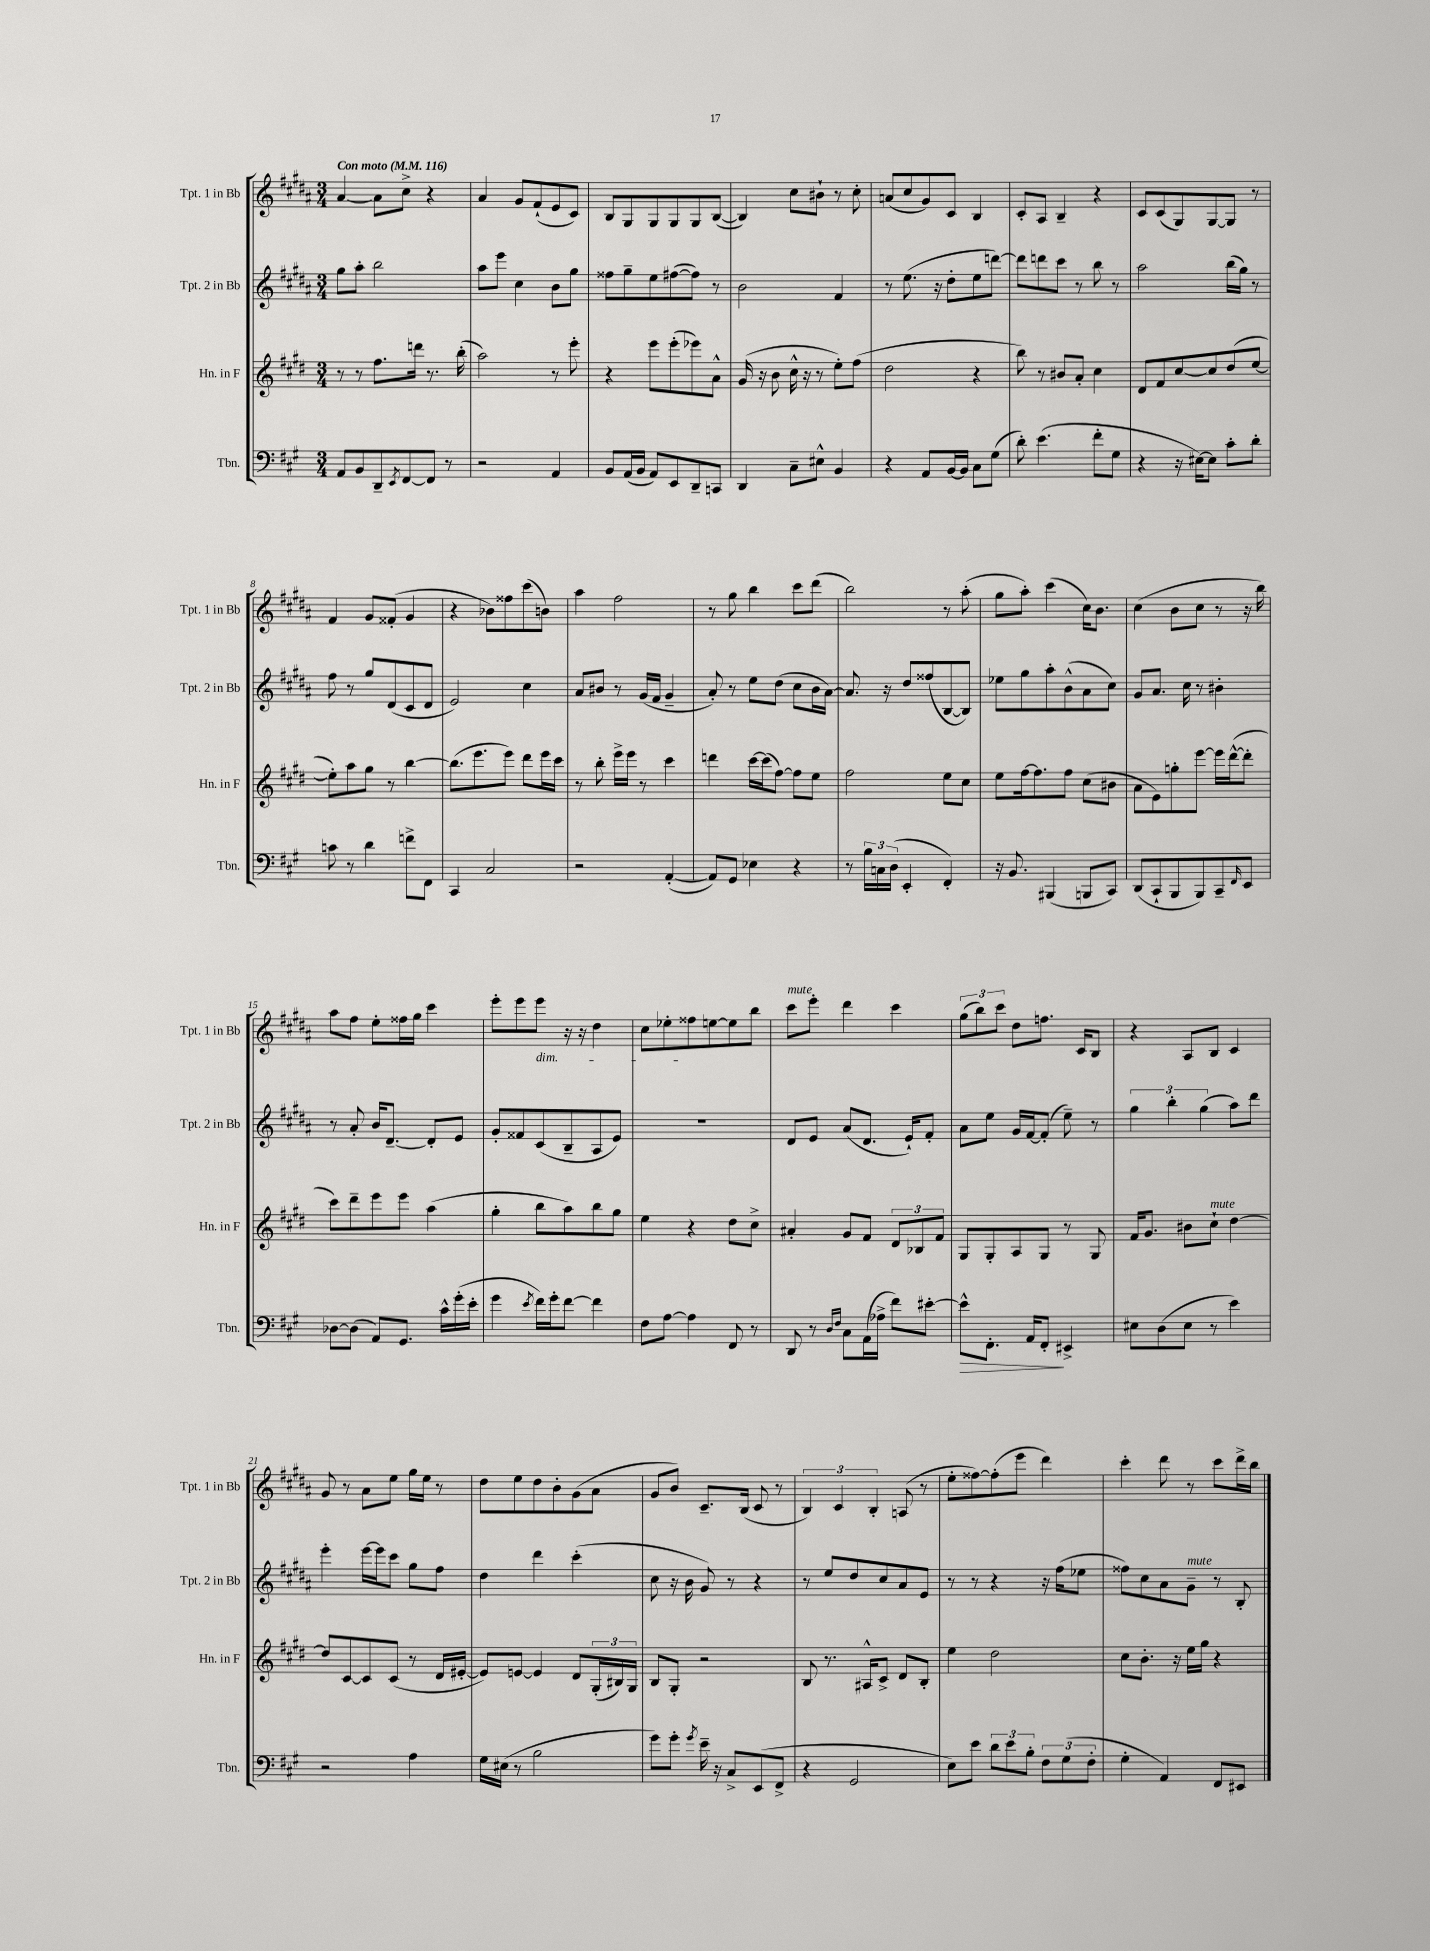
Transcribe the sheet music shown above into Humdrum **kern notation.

**kern	**kern	**kern	**kern
*staff4	*staff3	*staff2	*staff1
*clefF4	*clefG2	*clefG2	*clefG2
*k[f#c#g#]	*k[f#c#g#d#]	*k[f#c#g#d#a#]	*k[f#c#g#d#a#]
*M3/4	*M3/4	*M3/4	*M3/4
*MM116	*MM116	*MM116	*MM116
8AA	8r	8gg#	[4a#
8BB	8r	8aa#'	.
8DD~	8.ff#	2bb	8a#]
8qEE	.	.	.
[8FF#	.	.	8cc#^
.	16ddd	.	.
8FF#]	8.r	.	4r
8r	.	.	.
.	(16bb'	.	.
=	=	=	=
2r	2aa)	8aa#	4a#
.	.	8eee	.
.	.	4cc#	8g#
.	.	.	(8f#`
4AA	8r	8b	8e
.	8eee'	8gg#	8c#)
=	=	=	=
8BB	4r	8ff##	8B
(16AA	.	8gg#~	8G#
16BB	.	.	.
8AA)	8eee	8ee	8G#
8EE	(8eee'	([8ff#	8G#
8DD~	8eee-)	8ff#])	8G#
8CC	8a^^	8r	([8B
=	=	=	=
4DD	(16g#	2b	4B])
.	16r	.	.
.	8b	.	.
8C#~	16cc#^^	.	8cc#
.	16r	.	.
8E#^^	8r	.	8b#`
4BB	8ee')	4f#	8r
.	(8ff#	.	8cc#'
=	=	=	=
4r	2dd#	8r	(8a
.	.	(8.ee	8cc#
8AA	.	.	8g#)
.	.	16r	.
[16BB	.	8dd#'	8c#
16BB]	.	.	.
8C#	4r	8ee	4B
(8G#	.	[8ddd)	.
=	=	=	=
8d')	8bb)	8ddd]	8c#'
(4.e	8r	8ddd	8A#
.	8b#	8ccc#	4B~
.	8a'	8r	.
8f#'	4cc#	8bb	4r
8G#	.	8r	.
=	=	=	=
4r	8d#	2aa#	8c#
.	8f#	.	(8c#
16r	[8cc#	.	8G#)
[16E#)	.	.	.
8E#]	8cc#]	.	[8G#
8c#'	(8dd#	(16bb	8G#]
.	.	16gg#)	.
8d'	[8ee	8r	8r
=	=	=	=
8c	8ee'])	8ff#	4f#
8r	8aa	8r	.
4d	8gg#	8gg#	8g#
.	8r	(8d#	(8f##'
8f^	[4bb	8c#	4g#
8FF#	.	8d#	.
=	=	=	=
4CC#	(8.bb]	2e)	4r
.	8.eee	.	.
2C#	.	.	8b-)
.	8eee)	.	8ff##
.	8ddd#	4cc#	(8ccc#
.	16eee	.	8b)
.	16ccc#	.	.
=	=	=	=
2r	8r	8a#	4aa#
.	8bb'	8b#	.
.	16eee^	8r	2ff#
.	16eee	.	.
.	8r	(16g#	.
.	.	16f#	.
([4AA'	4ccc#	4g#~	.
=	=	=	=
8AA])	4ddd	8a#')	8r
8GG#	.	8r	8gg#
4E-	[16ccc#	8ee	4bb
.	(16ccc#]	.	.
.	[8ff#)	(8dd#	.
4r	8ff#]	8cc#	8ccc#
.	8ee	16b	(8ddd#
.	.	[16a#)	.
=	=	=	=
8r	2ff#	8.a#]	2bb)
24B	.	.	.
24C	.	.	.
.	.	16r	.
(24D	.	.	.
4EE'	.	8dd#	.
.	.	(8ff##	.
4FF#')	8ee	[8B	8r
.	8cc#	8B])	(8aa#'
=	=	=	=
16r	8ee	8ee-	8gg#
8.BB	.	.	.
.	[16ff#	8gg#	8aa#')
.	8.ff#]	.	.
(4BBB#	.	8aa#'	(4ccc#
.	8ff#	(8b^^	.
8BBB	(8cc#	8a#	16cc#)
.	.	.	8.b
8CC#)	8b#	8cc#)	.
=	=	=	=
(8DD	8a	8g#	(4cc#
8CC#`	8e)	8.a#	.
8BBB	8gg'	.	8b
.	.	16cc#	.
8BBB)	[8eee	8r	8cc#
8CC#~	16eee]	4b#'	8r
.	([16ddd#^^	.	.
16qqFF#	.	.	.
8EE	8ddd#']	.	16r
.	.	.	16bb)
=	=	=	=
[8D-	8ccc#)	8r	8aa#
(8D-]	8ddd#~	8a#'	8ff#
8AA)	8eee	16b	8ee'
.	.	[8.d#~	.
8.GG#	8eee	.	16ff##
.	.	.	16gg#
.	(4aa	8d#']	4ccc#
16c#^^	.	.	.
(16g#'	.	8e	.
16e'	.	.	.
=	=	=	=
4g#	4gg#'	8g#'	8eee'
.	.	8f##	8eee
8qe	.	.	.
16f#)	8bb	(8c#	8eee
16g#'	.	.	.
[8f#	8aa)	8B~	16r
.	.	.	16r
4f#]	8bb	8A#	4dd#
.	8gg#	8e)	.
=	=	=	=
8F#	4ee	2.r	8cc#
[8A	.	.	8ee-'
4A]	4r	.	8ff##
.	.	.	[8ee
8FF#	8dd#	.	8ee]
8r	8cc#^	.	8bb
=	=	=	=
8DD	4a#'	8d#	8ccc#
8r	.	8e	8eee'
16qqD	.	.	.
16qqF#	.	.	.
8C#	8g#	(8a#	4ddd#
(16AA	8f#	8.d#	.
16A-^	.	.	.
8f#)	12d#	.	4ccc#
.	.	16e`)	.
.	12B-	.	.
[8e#'	.	8f#'	.
.	12f#	.	.
=	=	=	=
8e#^^]	8G#	8a#	(12gg#
.	.	.	12bb)
8.FF#'	8G#'	8ee	.
.	.	.	12ccc#
.	8A	16g#	8dd#
16AA	.	[16f#	.
8FF#'	8G#	(8f#']	8.ff
4EE#^	8r	8ee~)	.
.	.	.	16c#
.	8G#	8r	8B
=	=	=	=
8E#	16f#	6gg#	4r
.	8.g#	.	.
(8D	.	.	.
.	.	6bb'	.
8E#	8b#	.	8A#
.	.	(6gg#	.
8r	8cc#`	.	8B
4e)	[4dd#	8aa#)	4c#
.	.	8ddd#	.
=	=	=	=
2r	8dd#]	4eee'	8g#
.	[8c#	.	8r
.	8c#]	[16eee	8a#
.	.	16eee]	.
.	(8c#	8ccc#	8ee
4A	8r	8gg#	16gg#
.	.	.	16ee
.	16d#	8ff#	8r
.	[16e#'	.	.
=	=	=	=
16G#	8e#])	4dd#	8dd#
(16E#	.	.	.
8r	[8e	.	8ee
2B	4e]	4ddd#	8dd#
.	.	.	8b'
.	8d#	(4ccc#'	(8g#
.	(24G#'	.	8a#
.	24B#)	.	.
.	24G#	.	.
=	=	=	=
8g#)	8B	8cc#	8g#
8g#'	8G#'	16r	8b)
.	.	16b	.
8qg#	.	.	.
16e~	2r	8g#)	8.c#~
16r	.	.	.
8C#^	.	8r	.
.	.	.	(16B
(8EE	.	4r	8c#
8FF#^	.	.	8r
=	=	=	=
4r	8B	8r	6B)
.	8.r	8ee	.
.	.	.	6c#
2GG#	.	8dd#	.
.	16A#^^	.	.
.	.	.	6B'
.	8c#^	8cc#	.
.	8d#	8a#	(8A
.	8B'	8e	8r
=	=	=	=
8E)	4ee	8r	8ee'
8e	.	8r	[8ff##)
12d	2dd#	4r	(8ff##']
12e	.	.	.
.	.	.	8eee
12B'	.	.	.
12F#	.	16r	4ddd#)
.	.	(16ff#	.
(12G#	.	.	.
.	.	8ee-	.
12F#'	.	.	.
=	=	=	=
4G#'	8cc#	8ff##)	4ccc#'
.	8.b'	8cc#	.
4AA)	.	8a#	8ddd#
.	16r	.	.
.	16ee	8g#~	8r
.	16gg#	.	.
8FF#	4r	8r	8ccc#
8EE#	.	8B'	16ddd#^
.	.	.	16bb
==	==	==	==
*-	*-	*-	*-
